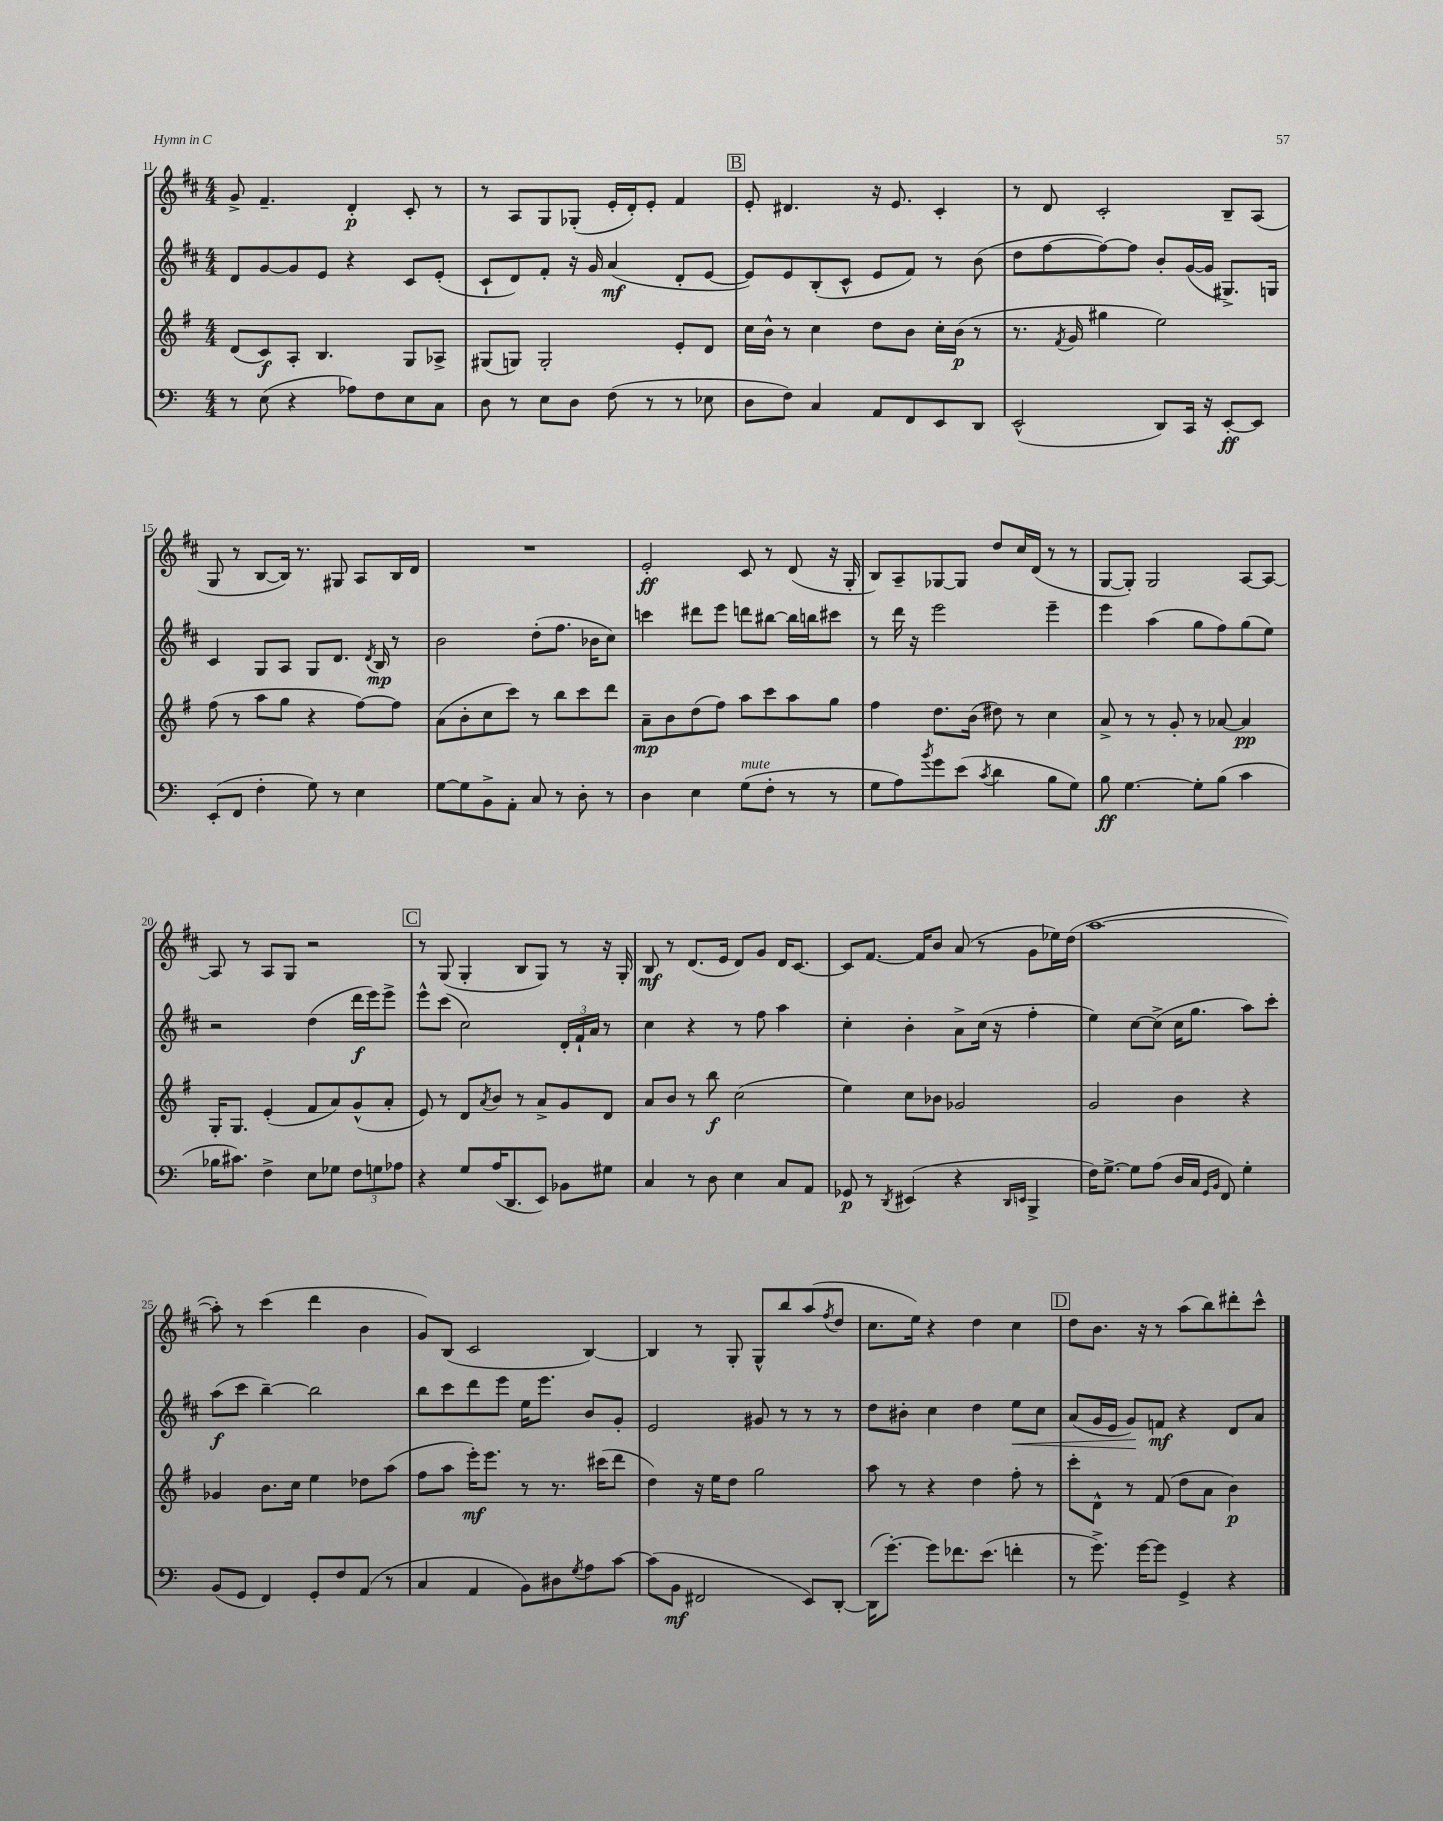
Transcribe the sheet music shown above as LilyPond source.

<<
\new StaffGroup <<
\new Staff = "s0" {
    \clef treble \key d \major \numericTimeSignature \time 4/4
    g'8-> fis'4.-- d'4-.\p cis'8-. r8 |
    r8 a8 g8 ges8-.( e'16-. d'16-.) e'8-. fis'4 |
    \mark \markup { \box "B" } e'8-. dis'4. r16 e'8. cis'4-. |
    r8 d'8 cis'2-. b8-- a8( |
    g8 r8 b8~ b16) r8. gis8 a8 b16 d'16 |
    R1 |
    e'2-.\ff cis'8 r8 d'8( r16 g16-. |
    b8) a8-- ges8~ ges8 d''8 cis''16 d'16( r8 r8 |
    g8~ g8-.) g2 a8~ a8~ |
    a8 r8 a8 g8 r2 |
    \mark \markup { \box "C" } r8 g8( g4-. b8 g8) r8 r16 g16-. |
    b8\mf r8 d'8.( e'16 d'8) g'8 d'16 cis'8.~ |
    cis'8 fis'8.~ fis'16 b'8 a'8( r8 g'8 ees''16) d''16( |
    a''1~ |
    a''8-.) r8 cis'''4( d'''4 b'4 |
    g'8) b8( cis'2 b4~) |
    b4 r8 g8-. g8-^ b''8 a''8( \acciaccatura { fis''8 } d''8 |
    cis''8. e''16) r4 d''4 cis''4 |
    \mark \markup { \box "D" } d''8 b'8. r16 r8 a''8( b''8) dis'''8-. cis'''8-^ \bar "|." |
}
\new Staff = "s1" {
    \clef treble \key d \major \numericTimeSignature \time 4/4
    d'8 g'8~ g'8 e'8 r4 cis'8 e'8-.( |
    cis'8-! d'8) fis'8-. r16 g'16 a'4\mf( d'8-. e'8~ |
    \mark \markup { \box "B" } e'8) e'8 b8-.( cis'8-^ e'8 fis'8) r8 b'8( |
    d''8 fis''8~ fis''8~) fis''8 b'8-. g'16~( g'16 gis8.->) g16 |
    cis'4 g8 a8 g8 d'8. \acciaccatura { d'8 } b16\mp r8 |
    b'2 d''8-.( fis''8. bes'16 cis''8) |
    c'''4 dis'''8 e'''8 d'''8 bis''8~ bis''16 b''16 cis'''8 |
    r8 d'''16 r16 e'''2 e'''4-- |
    e'''4 a''4( g''8 fis''8) g''8( e''8) |
    r2 d''4( d'''16\f e'''16) e'''8-> |
    \mark \markup { \box "C" } e'''8-^ cis'''8( cis''2) \tuplet 3/2 { d'16-. fis'16-! a'16 } r8 |
    cis''4 r4 r8 fis''8 a''4 |
    cis''4-. b'4-. a'8-> cis''16( r16 fis''4-. |
    e''4) cis''8~ cis''8->( cis''16 g''8. a''8) cis'''8-. |
    a''8\f( cis'''8 b''4~--) b''2 |
    b''8 cis'''8 d'''8 e'''8 e''16 e'''8. b'8 g'8-. |
    e'2 gis'8 r8 r8 r8 |
    d''8 bis'8-. cis''4 d''4 e''8\< cis''8 |
    \mark \markup { \box "D" } a'8( g'16 e'16 g'8\!) f'8\mf r4 d'8 a'8 \bar "|." |
}
\new Staff = "s2" {
    \clef treble \key g \major \numericTimeSignature \time 4/4
    d'8( c'8\f) a8-. b4. g8 aes8-> |
    gis8( g8) g2-. e'8-. d'8 |
    \mark \markup { \box "B" } c''16 b'16-^ r8 c''4 d''8 b'8 c''16-. b'16\p( r8 |
    r8. \acciaccatura { fis'8 } g'16 gis''4 e''2) |
    fis''8( r8 a''8 g''8 r4 fis''8~) fis''8 |
    a'8( b'8-. c''8 c'''8) r8 b''8 c'''8 d'''8 |
    a'8--\mp b'8 d''8( fis''8) a''8 c'''8 a''8 g''8 |
    fis''4 d''8. b'16( dis''8) r8 c''4 |
    a'8-> r8 r8 g'8-. r8 aes'8~ aes'4\pp |
    g16-. g8. e'4-.( fis'8 a'8) g'8-^( a'8-. |
    \mark \markup { \box "C" } e'8) r8 d'8 \acciaccatura { a'8 } b'8 r8 a'8-> g'8 d'8 |
    a'8 b'8 r8 b''8\f c''2( |
    e''4) c''8 bes'8 ges'2 |
    g'2 b'4 r4 |
    ges'4 b'8. c''16 e''4 des''8 a''8( |
    fis''8 a''8 e'''16-.\mf) e'''8. r8 r8. cis'''16( d'''8 |
    d''4) r16 e''16 d''8 g''2 |
    a''8 r8 r4 d''4 fis''8-. r8 |
    \mark \markup { \box "D" } c'''8-. d'8-^ r8 fis'8( d''8 a'8 b'4\p) \bar "|." |
}
\new Staff = "s3" {
    \clef bass \key c \major \numericTimeSignature \time 4/4
    r8 e8( r4 aes8) f8 e8 c8 |
    d8 r8 e8 d8 f8( r8 r8 ees8 |
    \mark \markup { \box "B" } d8 f8) c4 a,8 f,8 e,8 d,8 |
    e,2-^( d,8) c,16 r16 e,8~-.\ff e,8 |
    e,8-.( f,8 f4-. g8) r8 e4 |
    g8~ g8 b,8-> a,8-. c8 r8 d8-. r8 |
    d4 e4 g8^\markup { \italic "mute" }( f8-. r8 r8 |
    g8 a8) \acciaccatura { b'8 } g'8 e'8( \acciaccatura { c'8 } d'4 b8 g8) |
    b8\ff g4.~ g8-. b8( c'4 |
    bes16 cis'8.) f4-> e8 ges8 \tuplet 3/2 { f8 g8 aes8 } |
    \mark \markup { \box "C" } r4 g8 a16( d,8. e,8) bes,8 gis8 |
    c4 r8 d8 e4 c8 a,8 |
    ges,8\p r8 \acciaccatura { d,8 } eis,4( r4 \grace { d,16 e,16 } b,,4-> |
    f16) g8.~-> g8 a8( d16 c16 \grace { g,16 b,16 } f,8) g4-. |
    b,8( g,8 f,4) g,8-. f8 a,8( r8 |
    c4 a,4 b,8) dis8 \acciaccatura { g8 } a8 c'8~ |
    c'8( b,8\mf fis,2 e,8) d,8~-. |
    d,16( g'8.~-.) g'8 fes'8. e'8.( f'4-. |
    \mark \markup { \box "D" } r8 g'8.->) g'16~ g'8 g,4-> r4 \bar "|." |
}
>>
>>
\layout { \context { \Score currentBarNumber = #11 } }
